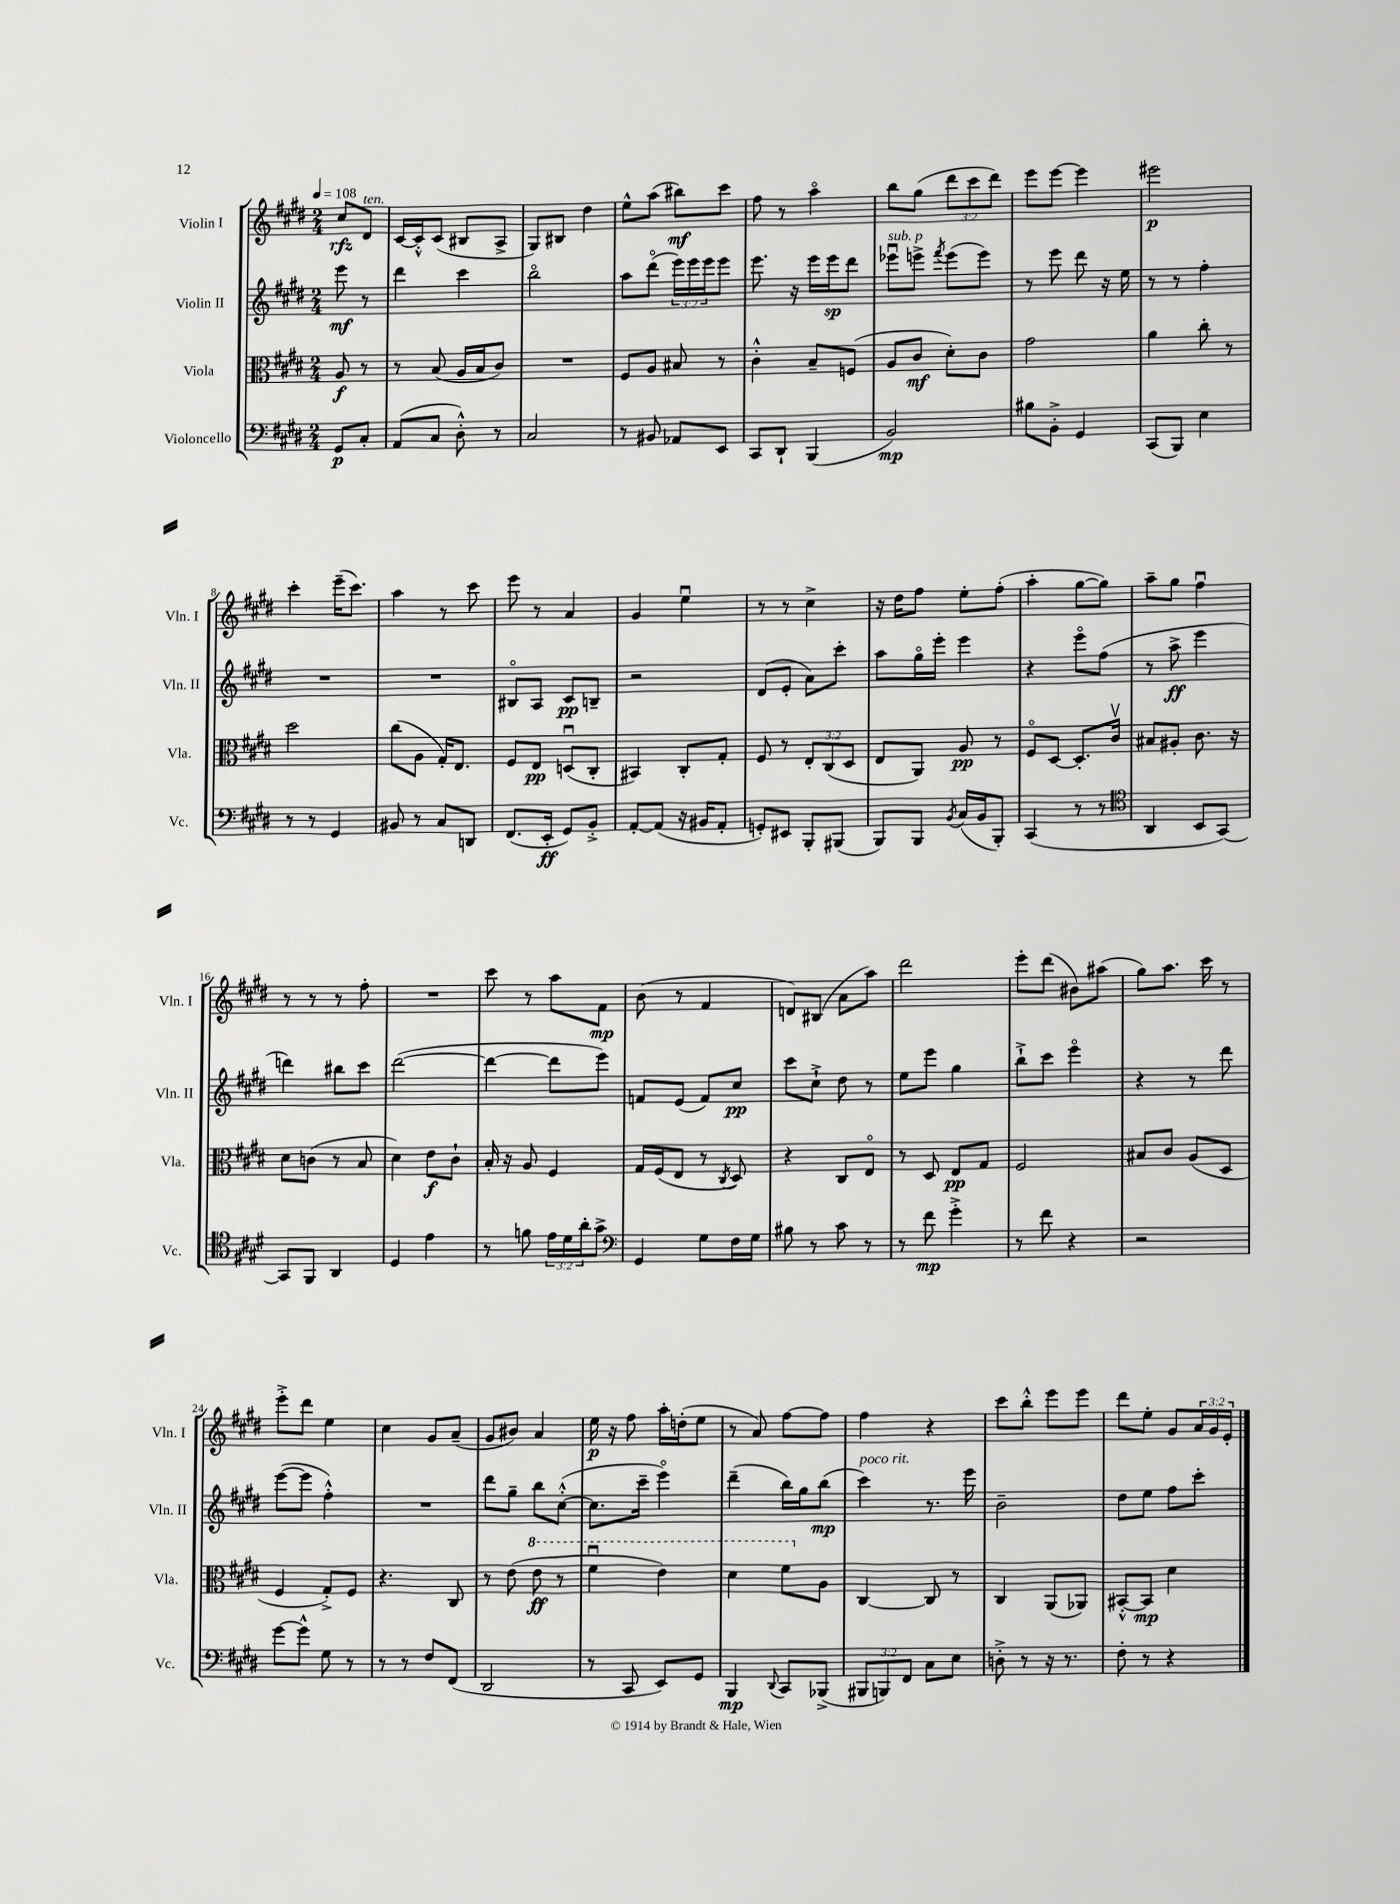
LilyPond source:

<<
\new StaffGroup <<
\new Staff = "s0" \with { instrumentName = "Violin I" shortInstrumentName = "Vln. I" } {
    \clef treble \key e \major \numericTimeSignature \time 2/4 \override Staff.TupletNumber.text = #tuplet-number::calc-fraction-text \partial 4 \tempo 4 = 108
    cis''8\rfz dis'8^\markup { \italic "ten." } |
    cis'16~ cis'16-.-^ cis'8( bis8 a8-> |
    gis8) bis8 dis''4 |
    e''8-^ a''8( bis''8\mf) cis'''8 |
    fis''8 r8 a''4\flageolet |
    b''8 gis''8( \tuplet 3/2 { dis'''8 cis'''8 dis'''8) } |
    e'''8 e'''8~ e'''4 |
    eis'''2\p |
    cis'''4-. e'''16--( cis'''8.) |
    a''4 r8 cis'''8 |
    e'''8 r8 a'4 |
    gis'4 e''4\downbow |
    r8 r8 cis''4-> |
    r16 dis''16 fis''8 e''8-. fis''8-.( |
    a''4-. gis''8~ gis''8) |
    a''8-- gis''8 fis''4\downbow |
    r8 r8 r8 fis''8-. |
    R2 |
    cis'''8 r8 a''8 fis'8\mp |
    b'8( r8 fis'4 |
    d'8) bis8( a'8 a''8) |
    dis'''2 |
    e'''8-. dis'''8( bis'8) ais''8( |
    gis''8) a''8. cis'''16 r8 |
    e'''8-.-> dis'''8 e''4 |
    cis''4 gis'8 a'8--( |
    gis'8 bis'8) a'4 |
    e''16\p r16 fis''8 a''16-. d''16-.( e''8 |
    r8 a'8) fis''8~ fis''8 |
    fis''4 r4 |
    cis'''8 b''8-.-^ e'''8 e'''8 |
    dis'''8 e''8-. gis'8 \tuplet 3/2 { a'16 gis'16 e'16-. } \bar "|." |
}
\new Staff = "s1" \with { instrumentName = "Violin II" shortInstrumentName = "Vln. II" } {
    \clef treble \key e \major \numericTimeSignature \time 2/4 \override Staff.TupletNumber.text = #tuplet-number::calc-fraction-text \partial 4
    e'''8\mf r8 |
    dis'''4 cis'''4 |
    b''2\flageolet |
    a''8 dis'''8\flageolet( \tuplet 3/2 { e'''16) e'''16 e'''16 } e'''8 |
    e'''8. r16 e'''16 e'''16\sp dis'''8 |
    ees'''8\downbow^\markup { \italic "sub. p" } e'''8-> \acciaccatura { fis'''8 } e'''8( e'''8) |
    r8 e'''8 dis'''8 r16 e''16 |
    r8 r8 fis''4-. |
    R2 |
    R2 |
    bis8\flageolet a8 cis'8\pp b8-- |
    r2 |
    dis'8( e'8-. a'8) cis'''8-. |
    a''8 gis''16\flageolet e'''16-. e'''4 |
    r4 e'''8\flageolet fis''8( |
    r8 a''8->\ff e'''4 |
    d'''4) bis''8 cis'''8 |
    dis'''2~( |
    dis'''4~ dis'''8 e'''8) |
    f'8 e'8( f'8) cis''8\pp |
    cis'''8 cis''8-!-> dis''8 r8 |
    e''8 e'''8 gis''4 |
    b''8-!-> cis'''8 e'''4\flageolet |
    r4 r8 dis'''8 |
    e'''8~( e'''8 fis''4-.-^) |
    R2 |
    dis'''8 gis''8-- b''8 cis''8~-.-^( |
    cis''8. cis'''16-- e'''4\flageolet) |
    dis'''4--( b''16) gis''16 b''8\mp( |
    cis'''4^\markup { \italic "poco rit." }) r8. e'''16 |
    b'2-- |
    dis''8 e''8 fis''8 cis'''8-. \bar "|." |
}
\new Staff = "s2" \with { instrumentName = "Viola" shortInstrumentName = "Vla." } {
    \clef alto \key e \major \numericTimeSignature \time 2/4 \override Staff.TupletNumber.text = #tuplet-number::calc-fraction-text \partial 4
    a8\f r8 |
    r8 b8( a16 b16 cis'8) |
    R2 |
    fis8 a8 bis8 r8 |
    cis'4-.-^ b8-- f8( |
    a8 cis'8\mf dis'8-.) cis'8 |
    gis'2 |
    a'4 cis''8-. r8 |
    dis''2 |
    cis''8( a8 gis16-.) e8. |
    fis8 e8\pp d8\downbow( cis8-. |
    bis,4) cis8-. gis8-. |
    fis8 r8 \tuplet 3/2 { e8-. cis8( dis8 } |
    e8 a,8) a8\pp r8 |
    fis8\flageolet dis8~ dis8.-. cis'16\upbow |
    bis8 ais8-. cis'8. r16 |
    dis'8 c'8( r8 b8 |
    dis'4) e'8\f cis'8-! |
    b16-. r16 a8 fis4 |
    gis16 fis16( e8 r8 \acciaccatura { cis8 } dis8) |
    r4 cis8 e8\flageolet |
    r8 dis8 e8\pp gis8 |
    fis2 |
    bis8 cis'8 a8( dis8 |
    fis4 gis8-.->) fis8 |
    r4. cis8 |
    r8 e'8( \ottava #1 e''8\ff r8 |
    fis''4\downbow e''4) |
    dis''4 fis''8 \ottava #0 a8 |
    cis4~ cis8 r8 |
    cis4 a,8( aes,8) |
    bis,8~-.-^ bis,8\mp dis'4 \bar "|." |
}
\new Staff = "s3" \with { instrumentName = "Violoncello" shortInstrumentName = "Vc." } {
    \clef bass \key e \major \numericTimeSignature \time 2/4 \override Staff.TupletNumber.text = #tuplet-number::calc-fraction-text \partial 4
    gis,8\p cis8-. |
    a,8( cis8 dis8-.-^) r8 |
    cis2 |
    r8 bis,8 aes,8 e,8 |
    cis,8 dis,8-! b,,4( |
    b,2\mp) |
    bis8 b,8-.-> gis,4 |
    cis,8( b,,8) e4 |
    r8 r8 gis,4 |
    bis,8 r8 cis8 d,8 |
    fis,8.( e,16-.\ff gis,8) b,8-.-> |
    a,8~-. a,8( r16 bis,16 a,8-. |
    g,8-.) eis,8 b,,8-. bis,,8( |
    b,,8) b,,8 \acciaccatura { b,8 } cis16( b,16 b,,8-.) |
    cis,4( r8 r8 |
    \clef tenor a,4 b,8 gis,8~) |
    gis,8 fis,8 a,4 |
    dis4 e'4 |
    r8 f'8 \tuplet 3/2 { e'16 dis'16 a'16-. } gis'8-> |
    \clef bass gis,4 gis8 fis16 gis16 |
    bis8 r8 cis'8 r8 |
    r8 fis'8\mp gis'4-.-> |
    r8 fis'8 r4 |
    r2 |
    gis'8~ gis'8-^ gis8 r8 |
    r8 r8 fis8 fis,8( |
    dis,2 |
    r8 cis,8 e,8) gis,8 |
    b,,4\mp \appoggiatura { dis,8 } cis,8 bes,,8->( |
    \tuplet 3/2 { bis,,8 b,,8) fis,8 } cis8 e8 |
    d8-.-> r8 r16 r8. |
    fis8-. r8 r4 \bar "|." |
}
>>
>>
